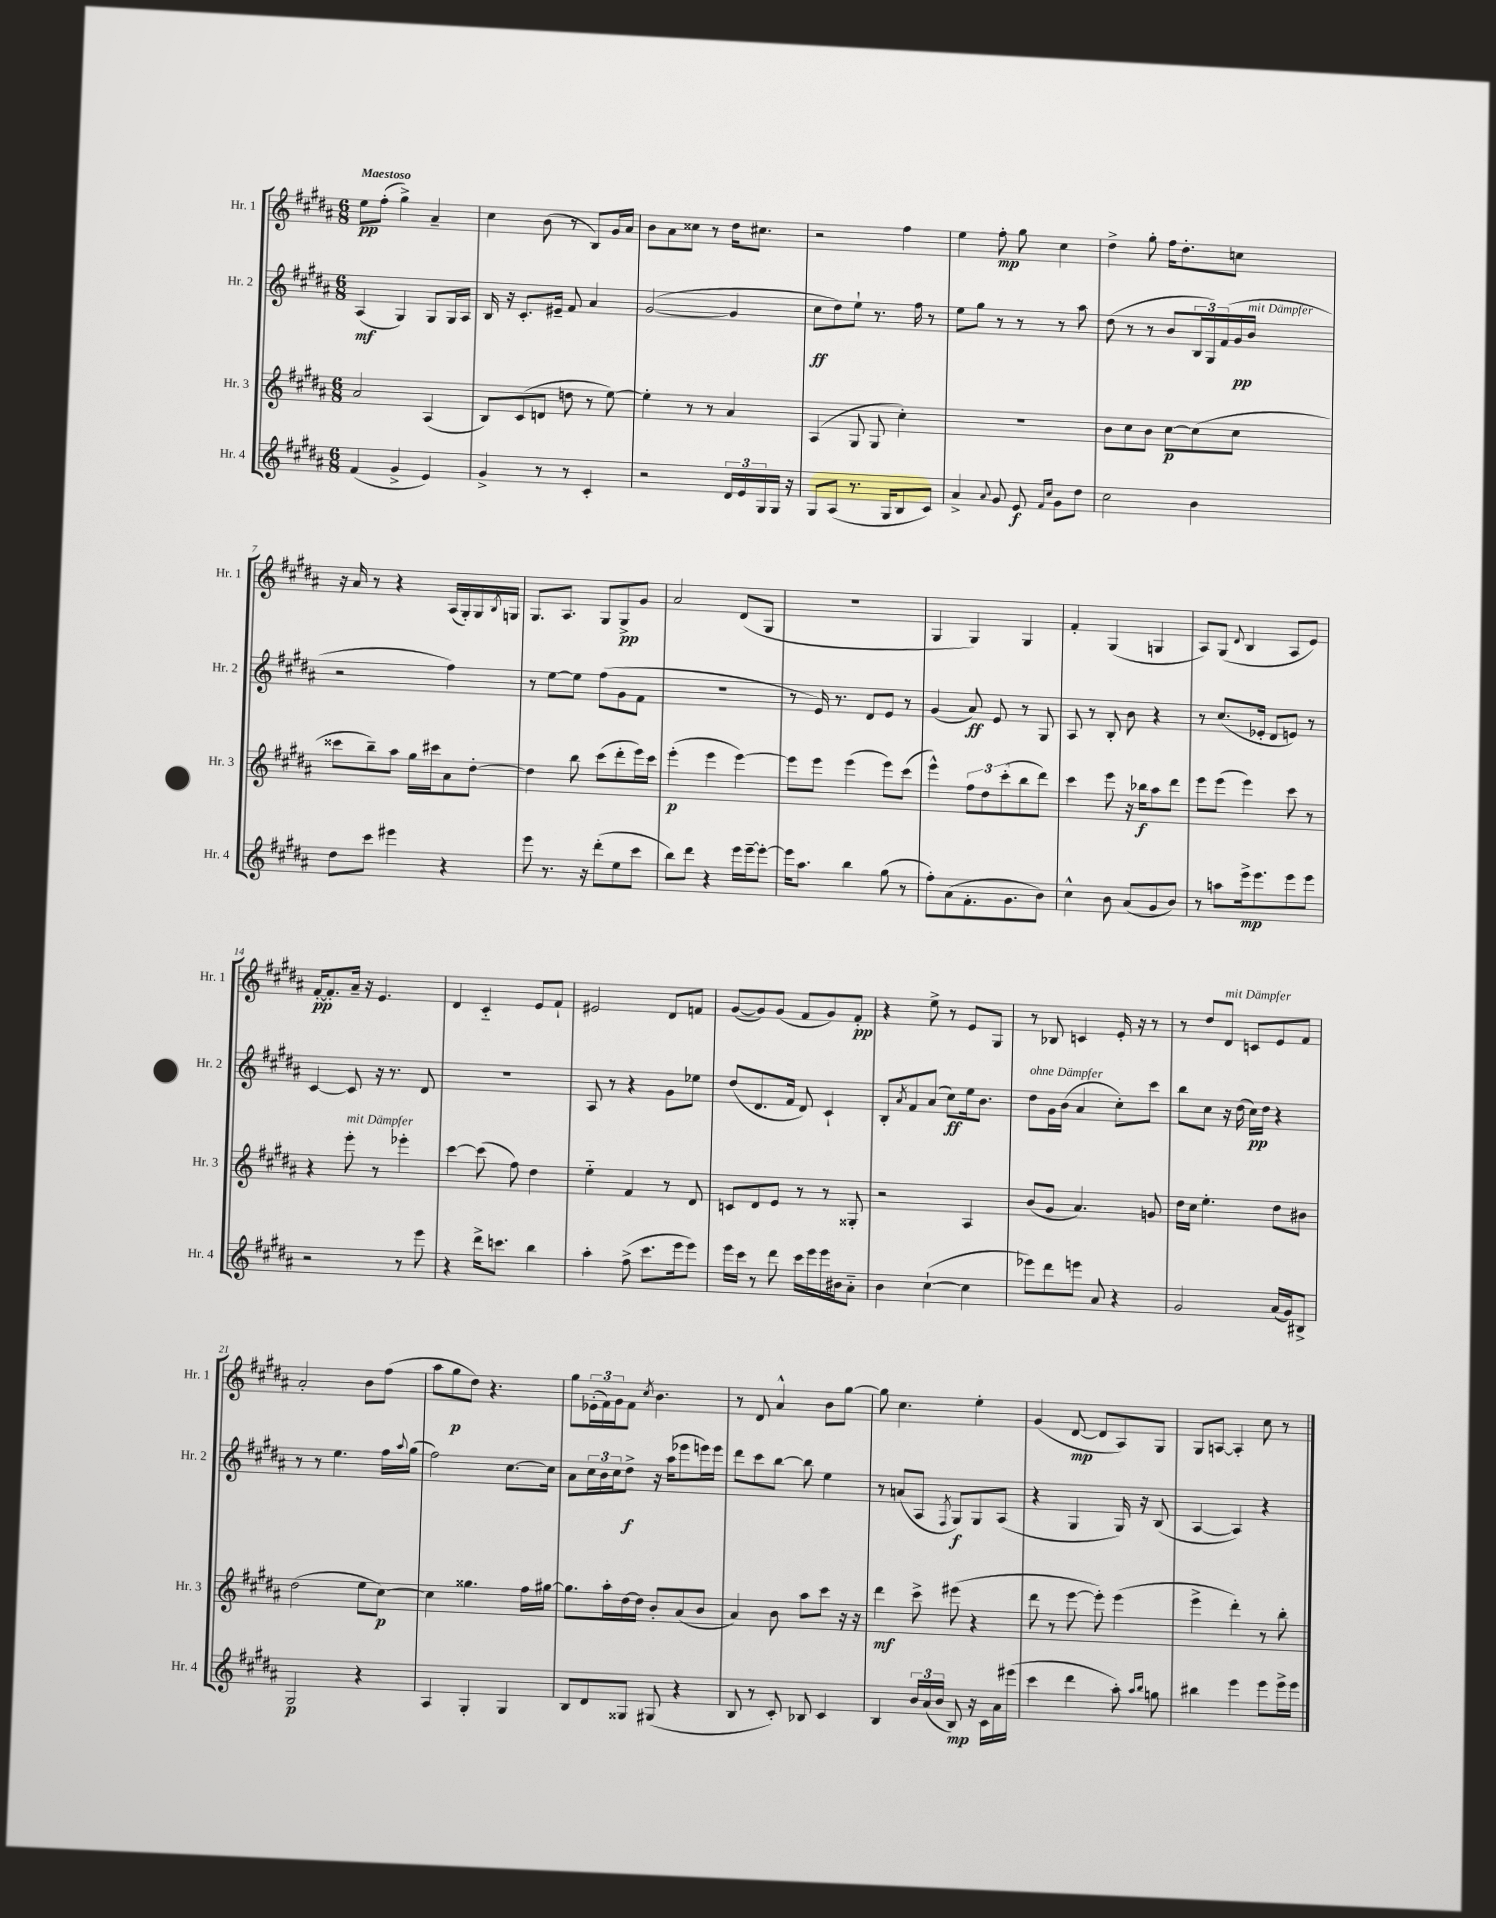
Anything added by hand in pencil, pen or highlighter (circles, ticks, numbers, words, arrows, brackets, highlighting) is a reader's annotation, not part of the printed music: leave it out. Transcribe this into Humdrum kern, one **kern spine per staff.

**kern	**kern	**kern	**kern
*staff4	*staff3	*staff2	*staff1
*clefG2	*clefG2	*clefG2	*clefG2
*k[f#c#g#d#a#]	*k[f#c#g#d#a#]	*k[f#c#g#d#a#]	*k[f#c#g#d#a#]
*M6/8	*M6/8	*M6/8	*M6/8
(4f#/	2a#/	(4A#/	8ee\L
.	.	.	(8ff#'\J
4g#^/	.	4G#/)	4gg#^\)
4e/)	(4A#/	8G#/L	4a#~/
.	.	16G#/L	.
.	.	16A#/JJ	.
=	=	=	=
4g#^/	8B/L)	16B/	4cc#\
.	.	16r	.
.	(8c#/	8.c#'/L	.
8r	8d/J	.	(8b\
.	.	16e#~/Jk	.
8r	8dd\	8f#/	8r
4c#'/	8r	4a#/	8B/L)
.	[8ee\)	.	16g#/L
.	.	.	16a#/JJ
=	=	=	=
2r	4ee'\]	([2g#/	8b\L
.	.	.	8a#\
.	8r	.	8cc##\J
.	8r	.	8r
24d#/LL	4a#/	4g#/]	16dd#\LK
24e/	.	.	.
.	.	.	8.cc#\J
24G#/	.	.	.
16G#/JJ	.	.	.
16r	.	.	.
=	=	=	=
8G#/L	(4A#/	8cc#\L	2r
(8A#/J	.	8dd#\)	.
8.r	8G#/	8ee`\J	.
.	8G#/	8.r	.
16G#/LK	.	.	.
8B/	4cc#'\)	.	4ff#\
.	.	16ff#\	.
8c#/J)	.	8r	.
=	=	=	=
4a#^/	2.r	8ee\L	4ee\
.	.	8gg#\J	.
8qqa#/	.	.	.
8g#/	.	8r	8ff#'\
8e/	.	8r	8gg#\
16qqf#/LL	.	.	.
16qqcc#/JJ	.	.	.
8g#\L	.	8r	4cc#\
8dd#\J	.	8aa#\	.
=	=	=	=
2cc#\	8b\L	(8dd#\	4dd#^\
.	8cc#\	8r	.
.	8b\J	8r	8gg#'\
.	[8cc#\L	8b/L	16ff#\LK
.	.	.	8.dd#'\
4b\	(8cc#\]	24B/L	.
.	.	24G#/)	.
.	.	(24f#/	.
.	8cc#\J	16g#/	8cc\J
.	.	16b/JJ	.
=	=	=	=
8dd#\L	8ccc##\L	2r	16r
.	.	.	16a#/
8ccc#\J	8bb~\)	.	8r
4eee#\	8aa#\J	.	4r
.	16gg#\LL	.	.
.	16ccc#\J	.	.
4r	8a#\	4ff#\)	(16A#/LL
.	.	.	16G#'/)
.	[8dd#'\J	.	16G#/
.	.	.	8qB/
.	.	.	16G/JJ
=	=	=	=
8eee\	4dd#\]	8r	8.G#/L
8.r	.	[8ee\L	.
.	.	.	8.A#/J
.	8bb\	8ee\]J	.
16r	.	.	.
(8ddd#'\L	(8ccc#\L	(8ff#\L	8G#/L
8ee\	8ddd#'\	8g#\	8G#^/
8ccc#\J	16eee\L)	8f#\J	8g#/J
.	16ccc#\JJ	.	.
=	=	=	=
8bb\L)	(4eee'\	2.r	2a#/
8ddd#\J	.	.	.
4r	4eee\	.	.
16eee\LL	[4eee\)	.	(8d#/L
[16eee~\J	.	.	.
8eee'\_J	.	.	8G#/J
=	=	=	=
16eee\]LK	8eee\]L	8r	2.r
8.aa#\J	.	.	.
.	8eee\J	16e/)	.
.	.	8.r	.
4bb\	(4eee\	.	.
.	.	8d#/L	.
(8gg#\	8eee\L)	8e/J	.
8r	(8ccc#\J	8r	.
=	=	=	=
8ff#'\L)	4eee^^\)	(4g#/	4G#/
(8a#\	.	.	.
8.f#'\	12ff#\L	8a#/)	4G#/)
.	12dd#\	.	.
.	.	8e/	.
.	(12ccc#'\	.	.
8.g#\	.	.	.
.	8bb\	8r	4G#/
8b\J)	8ddd#\J)	8G#/	.
=	=	=	=
4cc#^^\	4ccc#\	8A#/	4f#'/
.	.	8r	.
8b\	8eee\	8B'/	(4G#/
(8a#/L	16r	8b\	.
.	16bb-\LK	.	.
8g#/	8aa#\	4r	4G/
8b/J)	8ddd#\J	.	.
=	=	=	=
8r	8eee\L	8r	8A#/L)
8aa\L	(8eee\J	(8.cc#/L	(8G#/J
.	.	.	8qqd#/
16eee^\k	4eee\)	.	4B/
8.eee\	.	16e-'/Jk	.
.	.	8d#/L	.
8eee\	8ccc#\	8e/J)	8A#/L
8eee\J	8r	8r	8e/J)
=	=	=	=
2r	4r	[4c#/	[16f#'/LK
.	.	.	8.f#'/]
.	8eee'\	8c#/]	16a#~/Jk
.	.	.	16r
.	8r	16r	4.e/
.	.	8.r	.
8r	4eee-'\	.	.
8eee\	.	8d#/	.
=	=	=	=
4r	[4ccc#\	2.r	4d#/
16ddd#^\LK	(8ccc#\]	.	4c#'~/
8.ccc\J	.	.	.
.	8ff#\)	.	.
4bb\	4dd#\	.	8e/L
.	.	.	8f#`/J
=	=	=	=
4aa#'\	4ee'~\	8A#/	2e#/
.	.	8r	.
(8ff#^\	4f#/	4r	.
8.ccc#\L	.	.	.
.	8r	8g#\L	8d#/L
16eee\k	.	.	.
8eee\J)	8d#/	8ee-\J	8f/J
=	=	=	=
16eee\LL	8c/L	(8dd#/L	([8g#/L
16ccc#\JJ	.	.	.
8r	8d#/	8.d#/	8g#/])
8ddd#\	8e/J	.	(8g#/J
.	.	16f#/Jk	.
16ccc#\LL	8r	8d#/)	8f#/L
16eee\	.	.	.
16eee\	8r	4c#`/	8g#/)
16b#\J	.	.	.
8a#'~\J	8G##'/	.	8f#'/J
=	=	=	=
4b\	2r	8B'/L	4r
.	.	8qa#/	.
.	.	8f#/	.
([4cc#`\	.	(8a#/J	8ee^\
.	.	8cc#\L)	8r
4cc#\]	4A#/	16ee\k	8e/L
.	.	8.b\J	.
.	.	.	8G#/J
=	=	=	=
8eee-\L)	(8b/L	8dd#\L	8r
8ddd#\	8g#/J	16g#\L	8B-/
.	.	(16b\JJ	.
8eee\J	4.a#/)	4a#/	4c/
8a#/	.	.	.
4r	.	8cc#'\L)	16e'/
.	.	.	16r
.	8g/	8ccc#\J	8r
=	=	=	=
2g#/	16dd#\LL	8bb\L	8r
.	16cc#\JJ	.	.
.	4.ee'\	8cc#\J	8dd#/L
.	.	16r	8d#/J
.	.	(16dd#\	.
.	.	16cc#\LL)	8c/L
.	.	16dd#\JJ	.
(16a#/LL	8dd#\L	4r	8e/
16g#/J)	.	.	.
8B#^/J	8b#\J	.	8f#/J
=	=	=	=
2G#/	(2dd#\	8r	2a#'/
.	.	8r	.
.	.	4.ee\	.
4r	8ee\L	.	8b\L
.	[8cc#\J)	16ff#\LL	(8ff#\J
.	.	8qqaa#/	.
.	.	(16gg#\JJ	.
=	=	=	=
4A#/	4cc#\]	2ff#\)	8aa#\L
.	.	.	8gg#\
4G#'/	4.gg##\	.	8dd#\J)
.	.	.	4.r
4G#/	.	[8.cc#\L	.
.	16ff#\LL	.	.
.	[16gg#\JJ	16cc#\]Jk	.
=	=	=	=
8B/L	8.gg#\]L	8a#\L	8gg#\L
8d#/	.	24cc#\L	(24e-'\L
.	.	24b\	24f#\)
.	16aa#'\L	.	.
.	.	24cc#\J	24g#\J
8G##/J	[16dd#\	8dd#^\J	8f#\J
.	16dd#\]JJ	.	.
.	.	.	8qcc#/
(8G#/	8b'/L	16r	4.b\
.	.	(16aa#\LK	.
4r	(8a#/	8eee-\	.
.	8b/J	16eee\L)	.
.	.	16eee\JJ	.
=	=	=	=
8B/	4a#/)	8ddd#\L	8r
8r	.	8ccc#\	8d#/
8c#'/)	8b\	[8bb\J	4a#^^/
8B-/	8aa#\L	8bb\]	.
4c#/	8ccc#\J	4ee\	8b\L
.	16r	.	[8gg#\J
.	16r	.	.
=	=	=	=
4B/	4ddd#\	8r	8gg#\]
.	.	(8a/L	4.cc#\
24b/LL	8ccc#^\	8A#/J	.
(24a#/	.	.	.
24b/JJ	.	.	.
.	.	8qF#/	.
8B/)	(8eee#\	8G#/L)	.
16r	4r	8G#/	4ee'\
16c#\LL	.	.	.
16a#\	.	(8A#/J	.
(16eee#\JJ	.	.	.
=	=	=	=
4ccc#\	8ddd#\	4r	(4g#/
.	8r	.	.
4ddd#\	[8eee\	4G#/	[8d#/
.	8eee'\])	.	8d#/]L
8aa#'\)	(4eee\	16G#/)	8A#/)
.	.	16r	.
16qqaa#/LL	.	.	.
16qqbb/JJ	.	.	.
8gg\	.	(8B/	8G#/J
=	=	=	=
4bb#\	4eee^\	[4A#/	8G#/L
.	.	.	[8A/J
4eee\	4ddd#'\)	4A#/])	4A'/]
8eee\L	8r	4r	8cc#\
16eee^\L	8bb'\	.	8r
16eee\JJ	.	.	.
==	==	==	==
*-	*-	*-	*-
